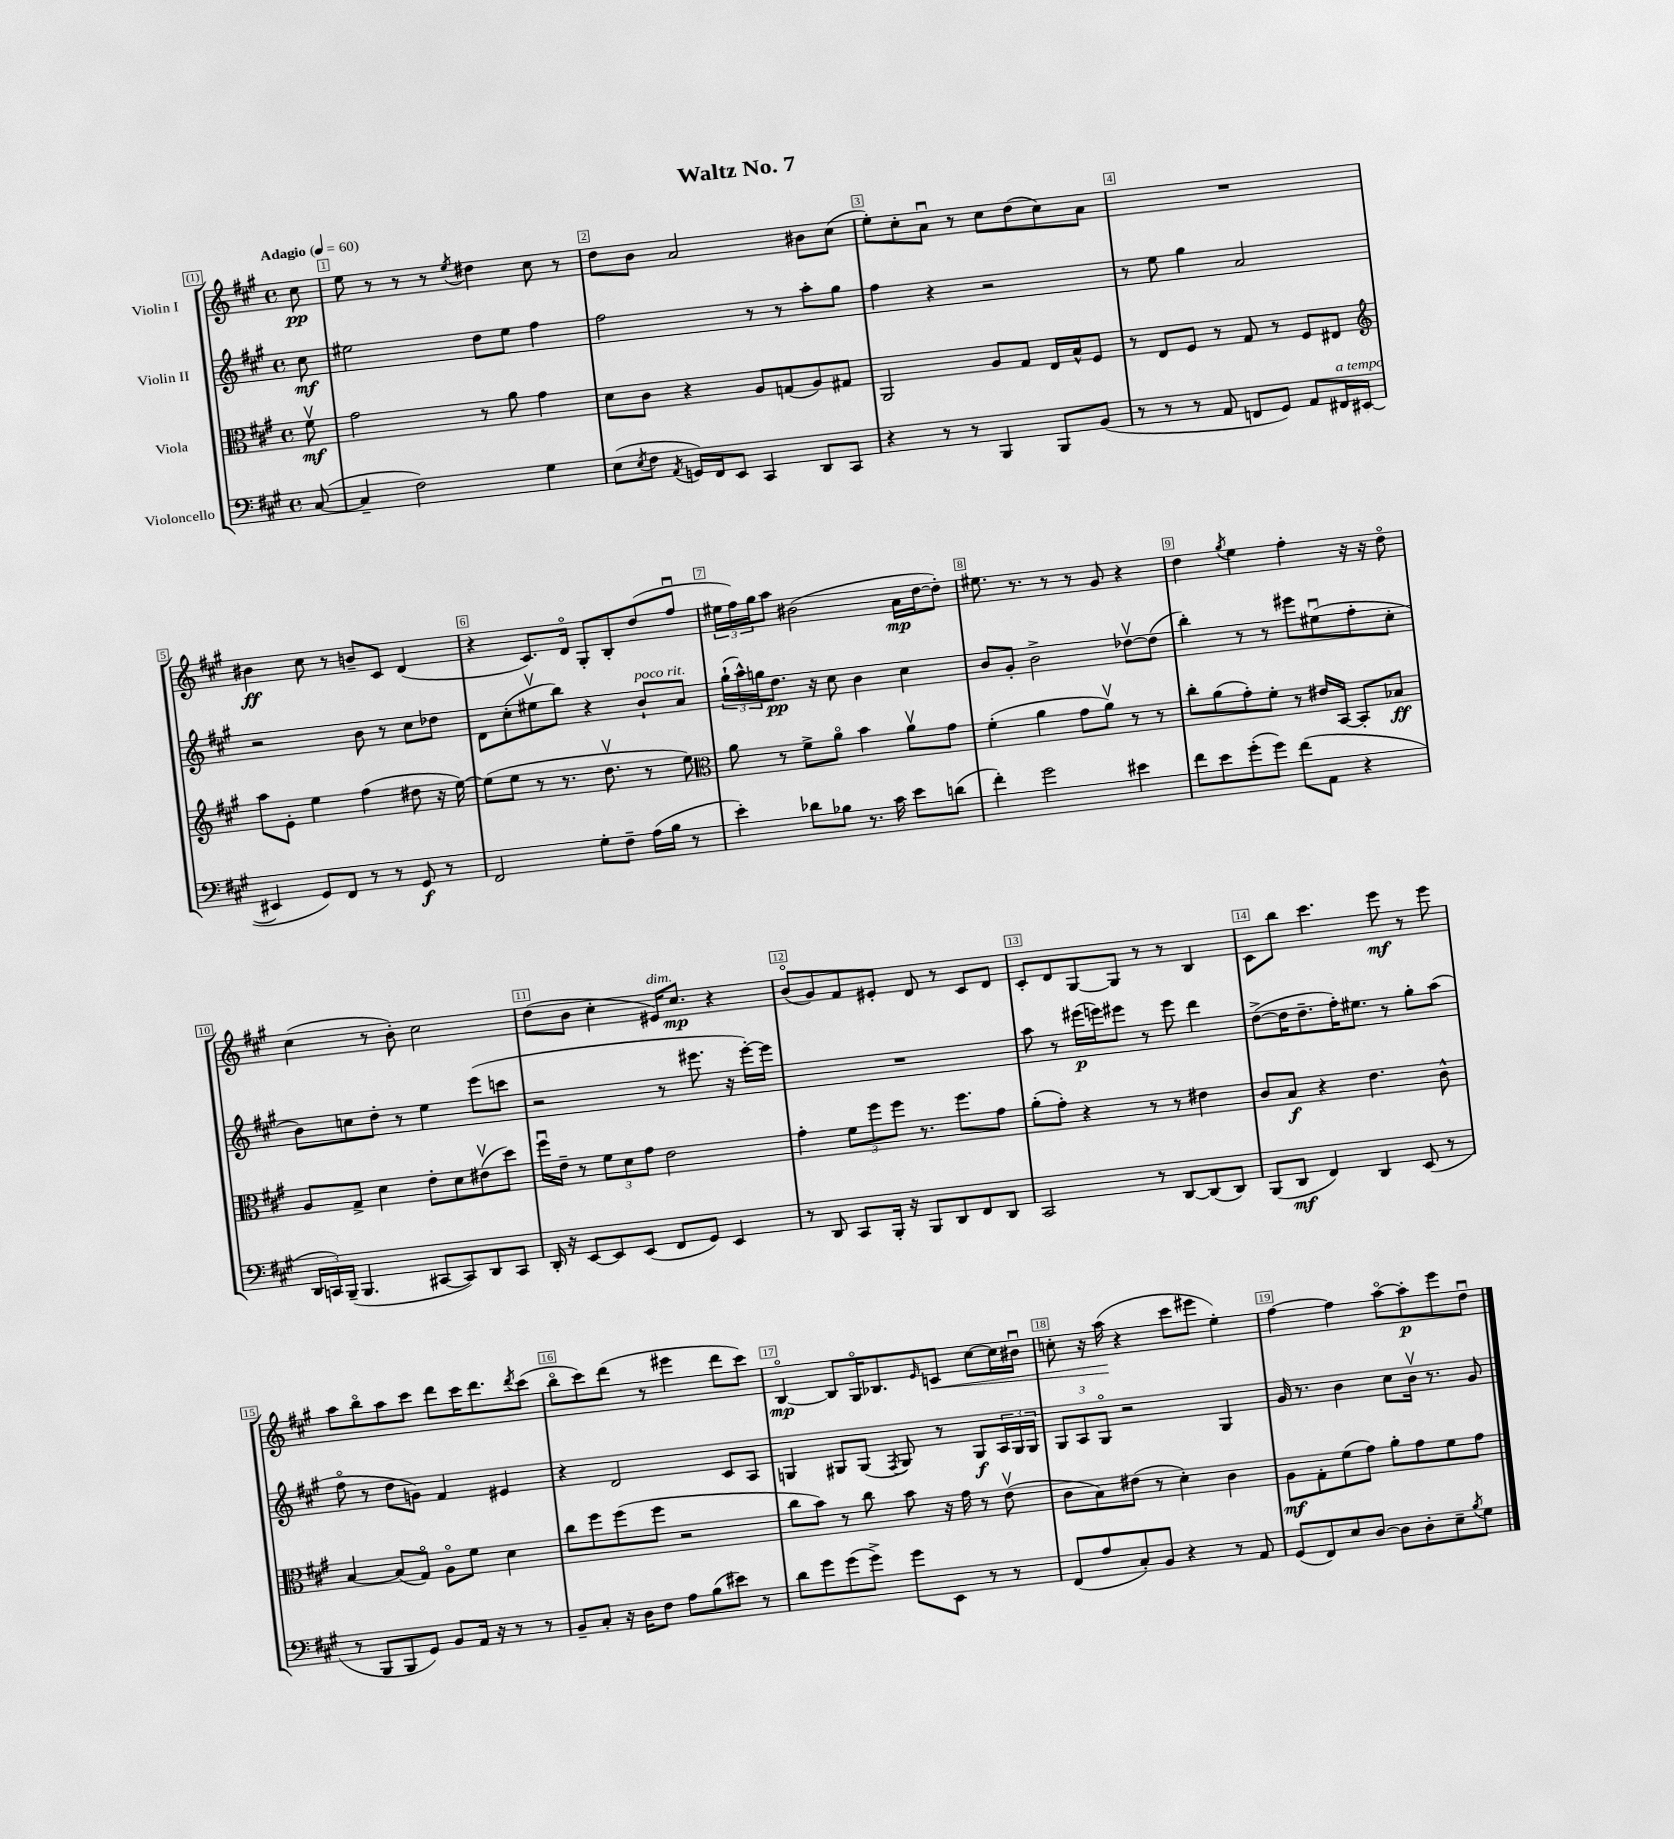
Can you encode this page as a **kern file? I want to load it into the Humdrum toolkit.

**kern	**kern	**kern	**kern
*staff4	*staff3	*staff2	*staff1
*clefF4	*clefC3	*clefG2	*clefG2
*k[f#c#g#]	*k[f#c#g#]	*k[f#c#g#]	*k[f#c#g#]
*M4/4	*M4/4	*M4/4	*M4/4
*met(c)	*met(c)	*met(c)	*met(c)
*MM60	*MM60	*MM60	*MM60
([8C#	8f#v	8cc#	8cc#
=	=	=	=
4C#~]	2g#	2ee#	8ee
.	.	.	8r
2F#)	.	.	8r
.	.	.	8r
.	.	.	8qee
.	8r	8dd	4dd#
.	8a	8ee#	.
4G#	4g#	4ff#	8cc#
.	.	.	8r
=	=	=	=
(8E	8d	2ff#	8dd
8qE	.	.	.
8F#	8c#	.	8b
8qAA	.	.	.
16GG)	4r	.	2a
16FF#	.	.	.
8EE	.	.	.
4CC#	8A	8r	.
.	(8G	8r	.
8DD	8A)	8aa'	8b#
8CC#	8G#	8gg#	(8cc#
=	=	=	=
4r	2AA	4ff#	8ee')
.	.	.	8cc#'
8r	.	4r	8au
8r	.	.	8r
4BBB	8A	2r	8cc#
.	8G#	.	(8dd
8BBB	16E	.	8cc#)
.	16B^^	.	.
(8BB	8F#	.	8a
=	=	=	=
8r	8r	8r	1r
8r	8E	8ee	.
8r	8F#	4gg#	.
8AA	8r	.	.
8FF	8G#	2a	.
8GG#)	8r	.	.
8AA	8F#	.	.
16FF#	8E#	.	.
([16EE#	.	.	.
=	=	=	=
*	*clefG2	*	*
4EE#]	8aa	2r	4b#
.	8e'	.	.
8GG#)	4ee	.	8cc#
8FF#	.	.	8r
8r	(4ff#	8b	8b~
8r	.	8r	8c#
8GG#	8dd#	8cc#	(4d
8r	16r	8dd-	.
.	[16ee)	.	.
=	=	=	=
2FF#	(8ee]	8d	4r
.	8ee	(8cc#'	.
.	8r	8ee#v	8.c#)
.	8.r	8bb)	.
.	.	.	16do
8G#'	.	4r	8G#'
.	8.ddv	.	.
8F#~	.	.	8B'
(16A	8r	8b`	(8dd
16B	.	.	.
8r	8ee)	8a	8ff#u
=	=	=	=
*	*clefC3	*	*
4e')	8a	(24gg#`	24ee#
.	.	24aa^^)	24ff#)
.	.	24gg	24gg#
.	8r	8.dd	8aa
8d-	8f#^	.	(2b#
.	.	16r	.
8B-	8ao	8cc#	.
8.r	4b	4b	.
16c#	.	.	.
8e	8av	4cc#	16a
.	.	.	[16dd
(8d	8g#	.	8dd'])
=	=	=	=
4f#')	(4f#'	8b	8.ee#
.	.	8g#'	.
.	.	.	8.r
2g#	4a	2b^	.
.	.	.	8r
.	8g#	.	8r
.	8av)	.	8g#
4e#	8r	[8dd-v	4r
.	8r	(8dd-]	.
=	=	=	=
8f#	8cc#'	4bb')	4dd
8e	(8a	.	.
.	.	.	8qgg#
(8g#'	8g#')	8r	4ee
8g#)	8f#'	8r	.
(8f#	8r	8eee#	4ff#'
8AA	16e#	(8ee#u	.
.	[16BB	.	.
4r	8BB']	8ff#'	16r
.	.	.	16r
.	8B-	8cc#'	8ddo
=	=	=	=
24DD	8A	8b)	(4cc#
24CC)	.	.	.
(24BBB~	.	.	.
4.BBB	8G#^	8cc	.
.	4d	8dd'	8r
.	.	8r	8b')
[8CC#	8e'	4ee	2cc#
8CC#])	8d	.	.
8DD	(8e#v	(8eee	.
8CC#	8dd)	8ccc	.
=	=	=	=
16DD'	16ff#u	2r	(8dd
16r	16e~	.	.
[8EE	8r	.	8b
8EE]	12f#	.	4cc#'
.	12d	.	.
(8EE	.	.	.
.	12g#	.	.
8FF#	2e	8r	16e#)
.	.	.	8.cc#
8GG#)	.	8.eee#	.
4EE	.	.	4r
.	.	16r	.
.	.	[16eee#')	.
.	.	16eee#]	.
=	=	=	=
8r	4g#'	1r	(8bo
8DD	.	.	8g#)
8CC#	12f#	.	8f#
.	12ff#	.	.
16BBB'	.	.	8e#'
.	12ff#	.	.
16r	.	.	.
8BBB	8.r	.	8d
8DD	.	.	8r
.	8.ff#	.	.
8FF#	.	.	8c#
8DD	8g#	.	8d
=	=	=	=
2CC#	(8a'	8aa	8c#'
.	8g#')	8r	8d
.	4r	(16eee#	[8G#
.	.	16eee)	.
.	.	8eee#	8G#]
8r	8r	8r	8r
[8DD	8r	8eee#	8r
(8DD]	4e#	4ddd	4B
8DD)	.	.	.
=	=	=	=
(8BBB	8c#	([8dd^	8c#
8DD	8B	16dd]	8bb
.	.	8.dd~	.
4FF#)	4r	.	4.ccc#
.	.	16ff#')	.
.	.	8.ee#	.
4DD	4.e	.	.
.	.	8r	8eee
(8EE	.	8gg#'	8r
8r	8c#^^	(8aa	8eee
=	=	=	=
8r	[4B	8ff#o	8aa
8BBB	.	8r	8bbo
8BBB	(8B]	8dd	8aa
8GG#)	8G#o)	8g)	8ccc#
8BB	8Ao	4f#	8ddd
16AA	8f#	.	16ccc#
16r	.	.	8.ddd
8r	4d	4e#	.
.	.	.	8qddd
8r	.	.	(8ccc#
=	=	=	=
8BB~	8cc#	4r	8bbo
8C#'	8ff#	.	8ccc#)
16r	(8ff#	2d	(8ddd
16D	.	.	.
8F#	8ff#	.	8r
8A	2r	.	4eee#
(8B	.	.	.
8e#)	.	8c#	8ddd
8r	.	8A	8ccc#)
=	=	=	=
8d	8cc#	4G	[4Bo
8g#	8b)	.	.
(8g#	8r	8G#	8B]
8g#^)	8cc#	(8G#	16G#o
.	.	.	8.B-
.	.	8qF#	.
8g#	8b	8G#)	.
.	.	.	16qqe
8EE	16r	8r	8c
.	16g#	.	.
8r	8r	8G#	[8cc#
8r	(8ev	24A	16cc#]
.	.	24G#	.
.	.	.	16b#u
.	.	24G#	.
=	=	=	=
(8FF#	8c#	12G#	8cc'
.	.	12A	.
8A	8B)	.	16r
.	.	12G#o	.
.	.	.	(16aa
8C#')	(8e#	2r	4r
8BB	8r	.	.
4r	4d')	.	8ccc#
.	.	.	8eee#
8r	4c#	4G#	4ee')
8AA	.	.	.
=	=	=	=
(8GG#	8A	16g#	[4ff#
.	.	8.r	.
8FF#)	8G#'	.	.
8E	(8f#	4b	4ff#]
[8D	8g#)	.	.
8D]	8a'	8cc#	[8aao
8D'	8g#	16bv	8aa']
.	.	8.r	.
8E~	8f#	.	8eee
8qB	.	.	.
8G#	8g#	8g#	8ddu
==	==	==	==
*-	*-	*-	*-
